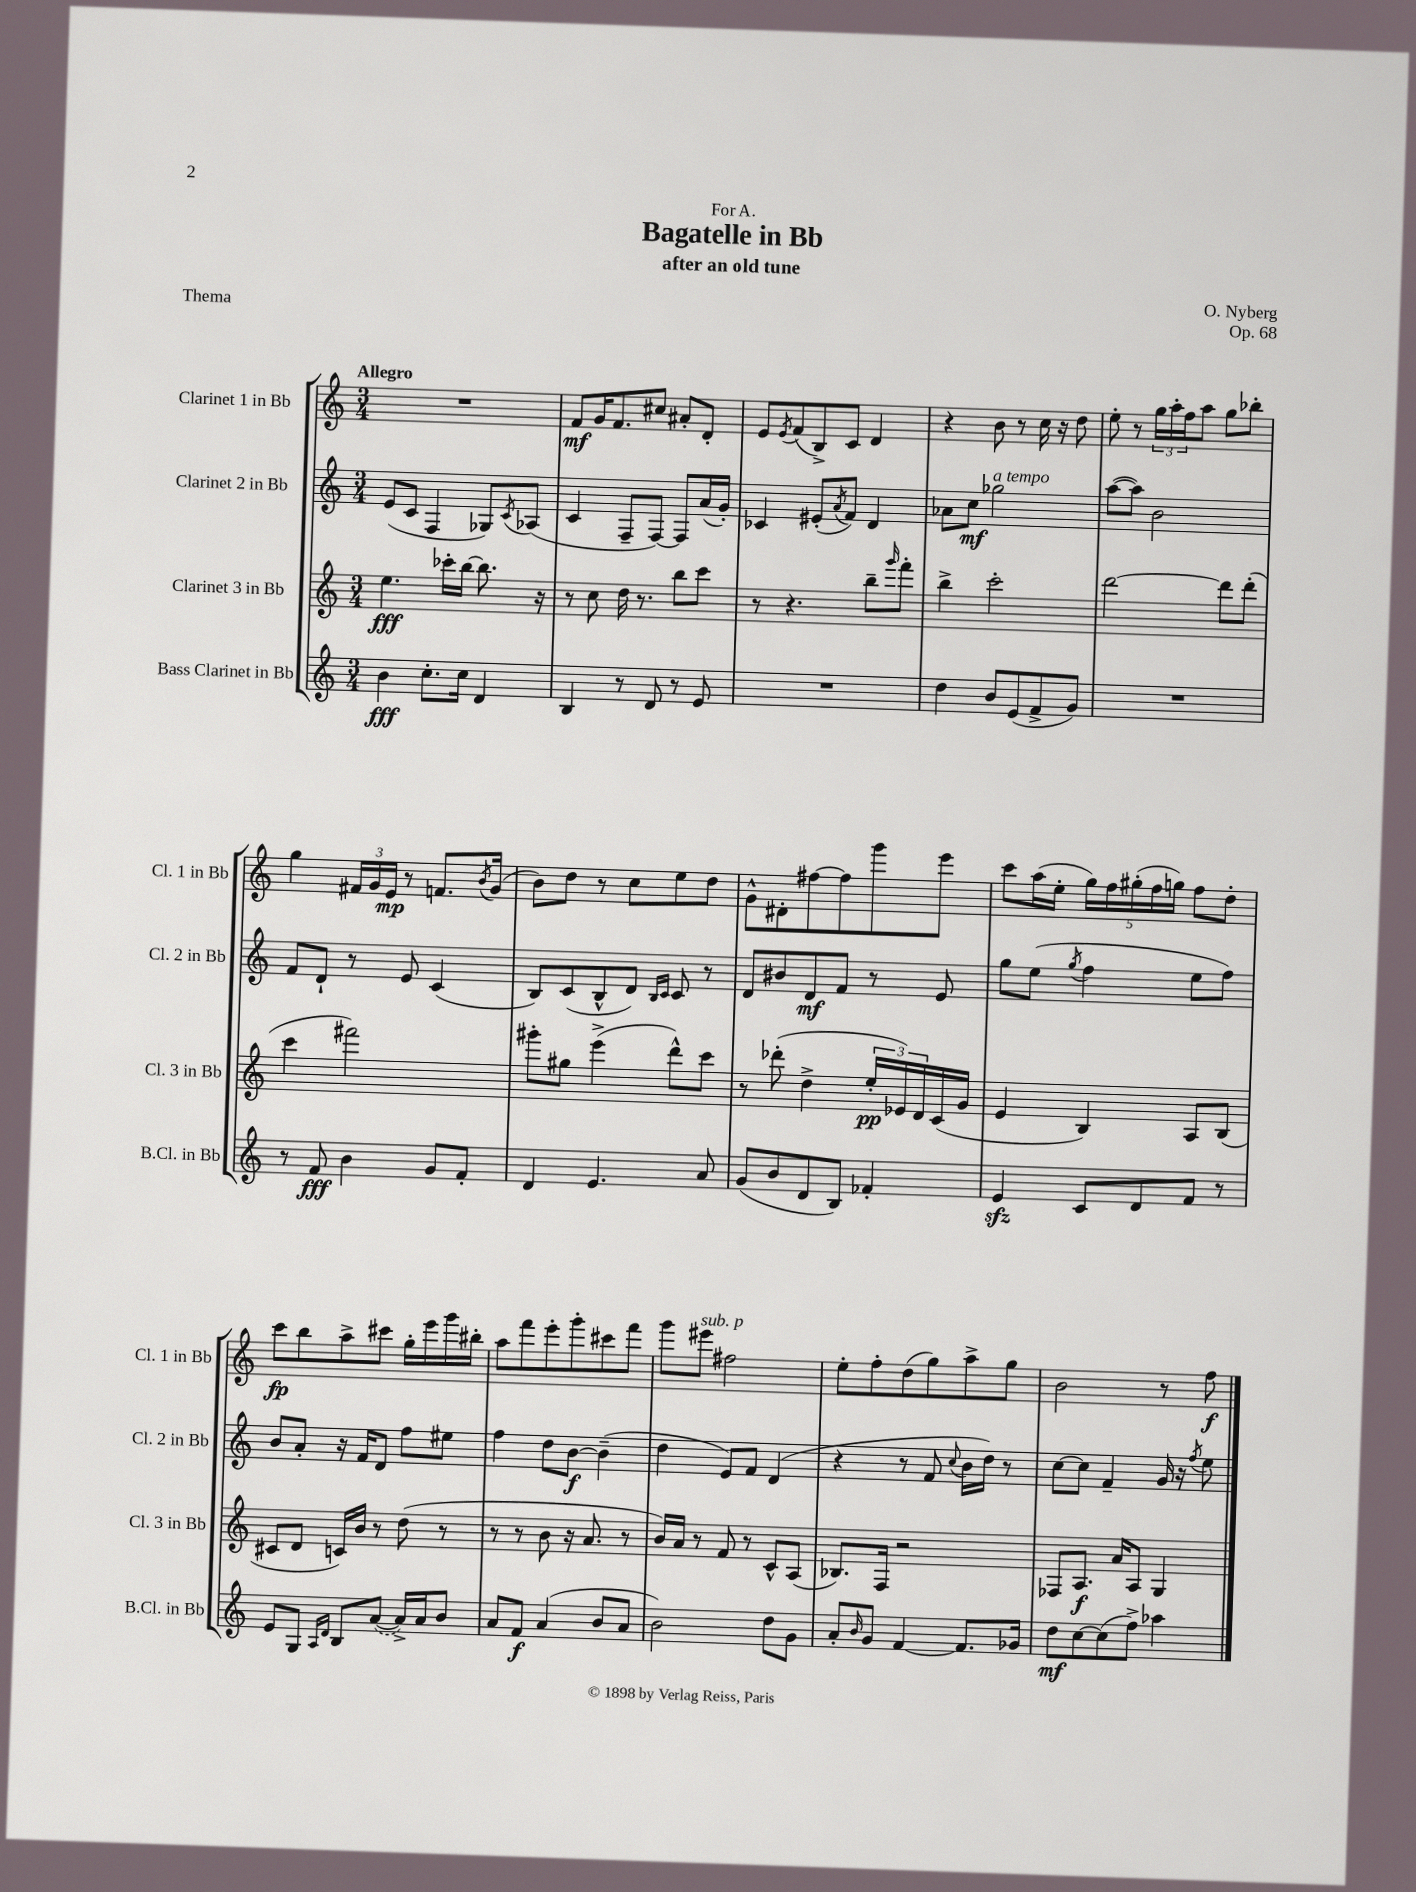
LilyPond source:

\header { title = "Bagatelle in Bb" composer = "O. Nyberg" subtitle = "after an old tune" dedication = "For A." opus = "Op. 68" piece = "Thema" }
<<
\new StaffGroup <<
\new Staff = "s0" \with { instrumentName = "Clarinet 1 in Bb" shortInstrumentName = "Cl. 1 in Bb" } {
    \clef treble \key c \major \numericTimeSignature \time 3/4 \tempo "Allegro"
    R2. |
    f'8\mf g'16 f'8. cis''8 ais'8-. d'8-. |
    e'8 \acciaccatura { e'8 } f'8( b8->) c'8 d'4 |
    r4 b'8 r8 c''16 r16 d''8 |
    e''8-. r8 \tuplet 3/2 { g''16 a''16-. f''16 } a''8 g''8 bes''8-. |
    g''4 \tuplet 3/2 { fis'16 g'16 e'16\mp } r8 f'8. \acciaccatura { b'8 } g'16( |
    b'8) d''8 r8 c''8 e''8 d''8 |
    g'8-^ dis'8-. fis''8~ fis''8 g'''8 e'''8 |
    c'''8 a''16( e''16-. \tuplet 5/4 { g''16) f''16 gis''16-.( f''16 g''16) } f''8 d''8-. |
    c'''8\fp b''8 a''8-> cis'''8 g''16-. e'''16 g'''16 bis''16-. |
    a''8 f'''8 e'''8-. g'''8-. cis'''8 f'''8 |
    g'''8 eis'''8^\markup { \italic "sub. p" } fis''2 |
    e''8-. f''8-. d''8( g''8) a''8-> g''8 |
    b'2 r8 f''8\f \bar "|." |
}
\new Staff = "s1" \with { instrumentName = "Clarinet 2 in Bb" shortInstrumentName = "Cl. 2 in Bb" } {
    \clef treble \key c \major \numericTimeSignature \time 3/4
    e'8( c'8 f4 ges8) \acciaccatura { c'8 } aes8( |
    c'4 f8-- f8~) f8 a'16( g'16-.) |
    ces'4 eis'8-.( \acciaccatura { a'8 } f'8) d'4 |
    aes'8 c''8\mf ges''2^\markup { \italic "a tempo" } |
    a''8~( a''8) b'2 |
    f'8 d'8-! r8 e'8 c'4( |
    b8) c'8( b8-^ d'8) \grace { b16 c'16 } c'8 r8 |
    d'8 bis'8 d'8\mf f'8 r8 e'8 |
    g''8 e''8( \acciaccatura { g''8 } f''4 e''8 f''8) |
    b'8 a'8-. r16 f'16 d'8 f''8 eis''8 |
    f''4 d''8 b'8~\f b'4--( |
    d''4 e'8) f'8 d'4( |
    r4 r8 f'8 \appoggiatura { c''8 } b'16 d''16) r8 |
    c''8~ c''8 f'4-- g'16 r16 \acciaccatura { f''8 } e''8 \bar "|." |
}
\new Staff = "s2" \with { instrumentName = "Clarinet 3 in Bb" shortInstrumentName = "Cl. 3 in Bb" } {
    \clef treble \key c \major \numericTimeSignature \time 3/4
    e''4.\fff ces'''16-. b''16~ b''8. r16 |
    r8 c''8 d''16 r8. b''8 c'''8 |
    r8 r4. b''8-- \grace { g'''16 } f'''8-. |
    b''4-> c'''2-. |
    d'''2~ d'''8 d'''8-.( |
    c'''4 fis'''2) |
    gis'''8-. gis''8 e'''4->( d'''8-^) c'''8 |
    r8 des'''8-.( d''4-> \tuplet 3/2 { e''16-.\pp ees'16) d'16 } c'16( g'16 |
    e'4 b4) a8 b8( |
    cis'8 d'8 c'16) b'16 r8 d''8( r8 |
    r8 r8 b'8 r16 a'8. r8 |
    b'16) a'16 r8 f'8 r8 c'8-^ a8( |
    bes8.) f16 r2 |
    fes8 a8.\f a'16 a8 g4 \bar "|." |
}
\new Staff = "s3" \with { instrumentName = "Bass Clarinet in Bb" shortInstrumentName = "B.Cl. in Bb" } {
    \clef treble \key c \major \numericTimeSignature \time 3/4
    b'4\fff c''8.-. c''16 d'4 |
    b4 r8 d'8 r8 e'8 |
    R2. |
    d''4 b'8 e'8( f'8-> g'8) |
    R2. |
    r8 f'8\fff b'4 g'8 f'8-. |
    d'4 e'4. a'8 |
    g'8( b'8 d'8 b8) fes'4-. |
    e'4\sfz c'8 d'8 f'8 r8 |
    e'8 g8 \grace { a16 d'16 } b8 \once \slurDashed a'8~( a'16->) a'16 b'8 |
    a'8 f'8\f a'4( b'8 a'8 |
    b'2) d''8 g'8 |
    a'8-. \grace { b'16 } g'8 f'4~ f'8. ges'16 |
    d''8\mf c''8~ c''8( f''8->) aes''4 \bar "|." |
}
>>
>>
\layout { \context { \Score \remove "Bar_number_engraver" } }
